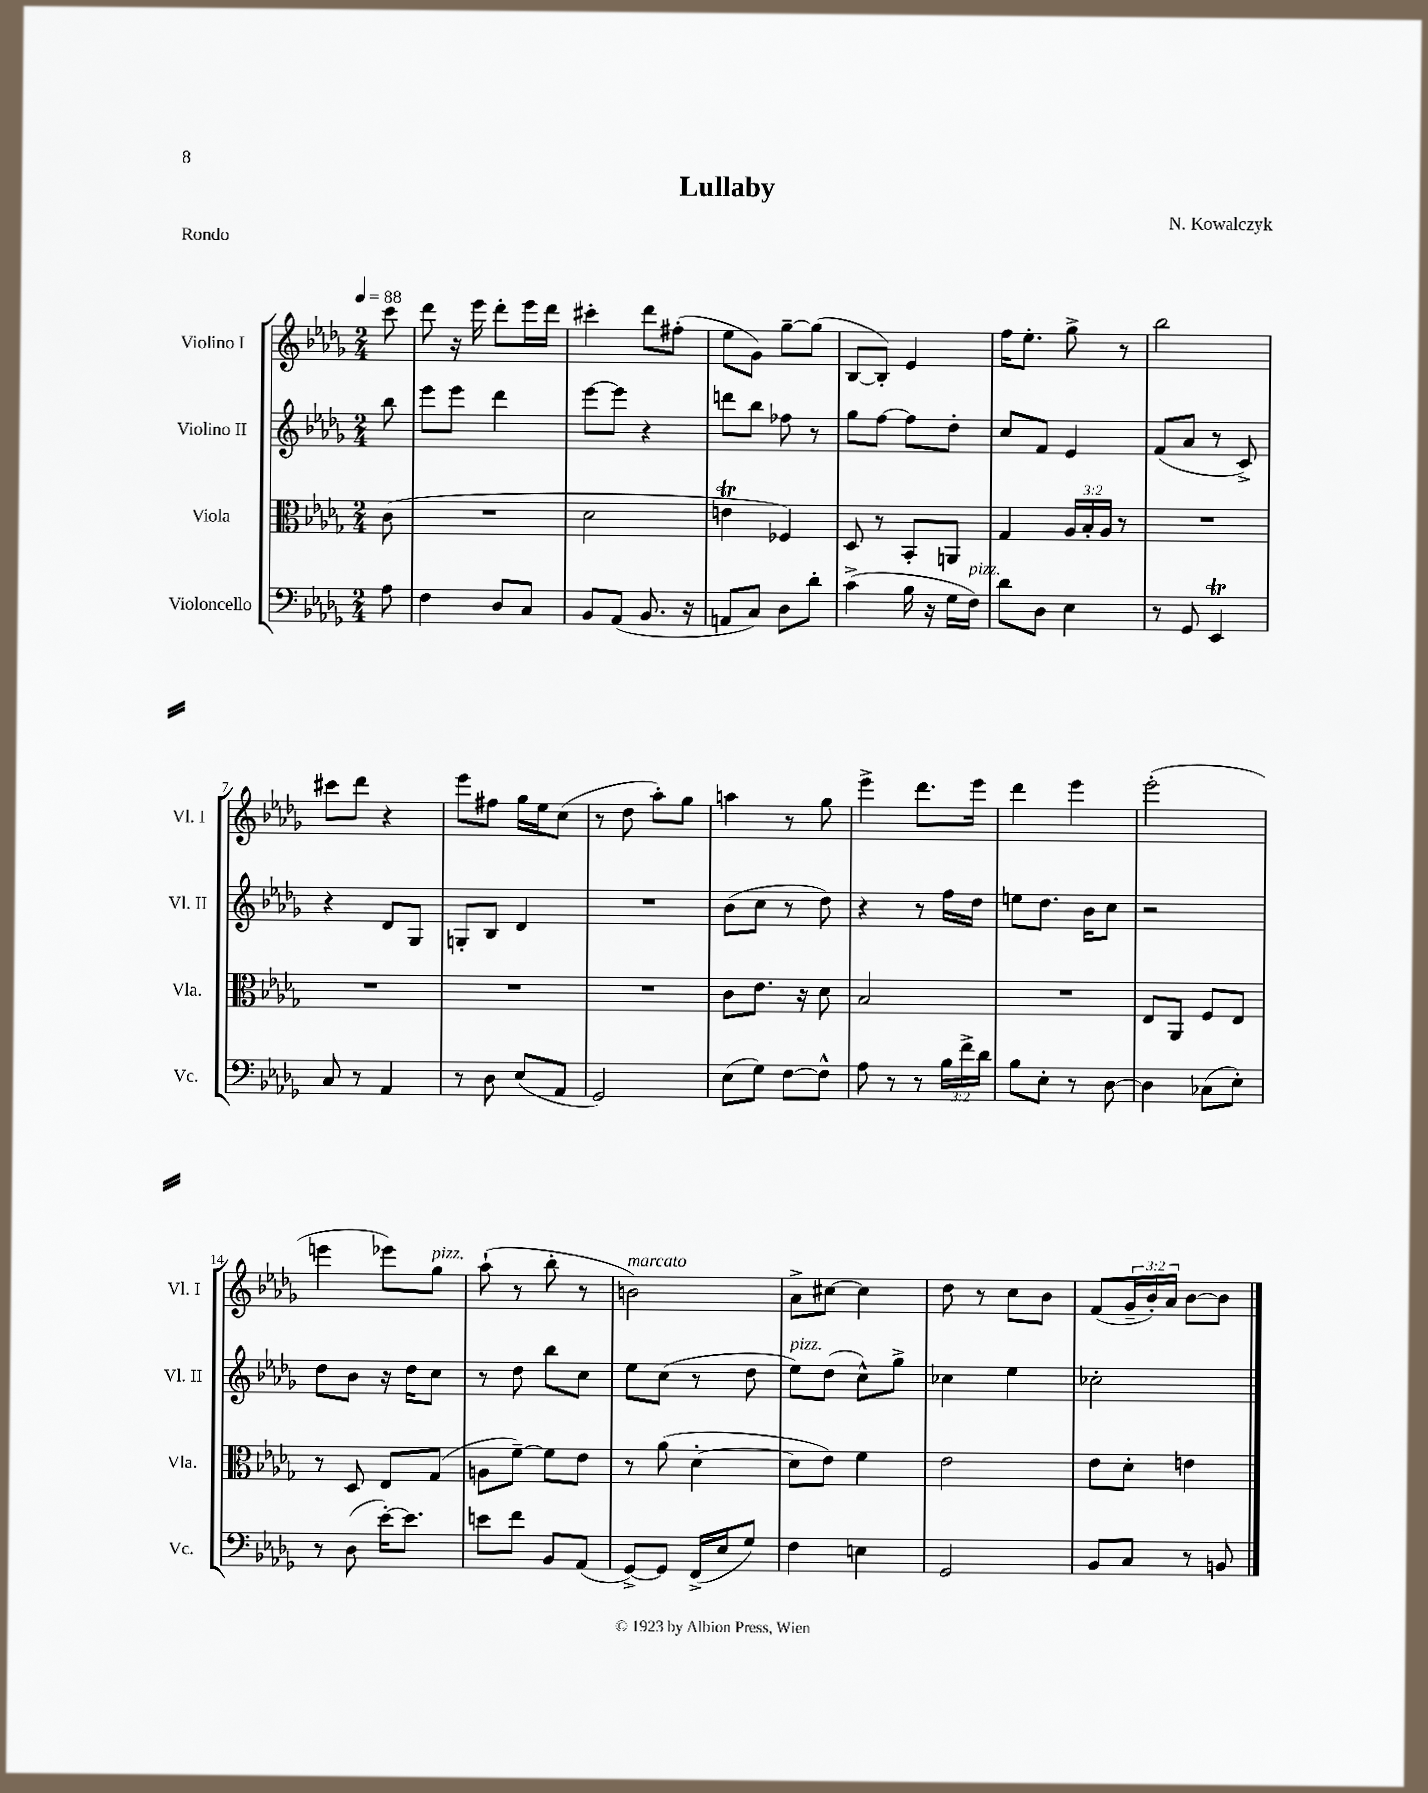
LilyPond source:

\header { title = "Lullaby" composer = "N. Kowalczyk" piece = "Rondo" }
<<
\new StaffGroup <<
\new Staff = "s0" \with { instrumentName = "Violino I" shortInstrumentName = "Vl. I" } {
    \clef treble \key des \major \numericTimeSignature \time 2/4 \override Staff.TupletNumber.text = #tuplet-number::calc-fraction-text \partial 8 \tempo 4 = 88
    c'''8 |
    des'''8 r16 ees'''16 des'''8-. ees'''16 des'''16 |
    cis'''4-. des'''8 fis''8-.( |
    ees''8 ges'8) ges''8~-- ges''8( |
    bes8~ bes8-.) ees'4 |
    f''16 ees''8.-. ges''8-> r8 |
    bes''2 |
    cis'''8 des'''8 r4 |
    ees'''8 fis''8 ges''16 ees''16 c''8( |
    r8 des''8 aes''8-.) ges''8 |
    a''4 r8 ges''8 |
    ees'''4-> des'''8. ees'''16 |
    des'''4 ees'''4 |
    ees'''2-.( |
    e'''4 ees'''8) ges''8^\markup { \italic "pizz." } |
    aes''8-!( r8 bes''8-. r8 |
    b'2^\markup { \italic "marcato" }) |
    aes'8-> cis''8~ cis''4 |
    des''8 r8 c''8 bes'8 |
    f'8( \tuplet 3/2 { ges'16-- bes'16-.) aes'16 } bes'8~ bes'8 \bar "|." |
}
\new Staff = "s1" \with { instrumentName = "Violino II" shortInstrumentName = "Vl. II" } {
    \clef treble \key des \major \numericTimeSignature \time 2/4 \partial 8
    bes''8 |
    ees'''8 ees'''8 des'''4 |
    ees'''8~ ees'''8 r4 |
    d'''8 bes''8 fes''8 r8 |
    ges''8 f''8~ f''8 des''8-. |
    c''8 f'8 ees'4 |
    f'8( aes'8 r8 c'8->) |
    r4 des'8 ges8 |
    g8-. bes8 des'4 |
    R2 |
    bes'8( c''8 r8 des''8) |
    r4 r8 f''16 des''16 |
    e''8 des''8. bes'16 c''8 |
    r2 |
    des''8 bes'8 r16 des''16 c''8 |
    r8 des''8 bes''8 c''8 |
    ees''8 c''8( r8 des''8 |
    ees''8^\markup { \italic "pizz." }) des''8( c''8-^) ges''8-> |
    ces''4 ees''4 |
    ces''2-. \bar "|." |
}
\new Staff = "s2" \with { instrumentName = "Viola" shortInstrumentName = "Vla." } {
    \clef alto \key des \major \numericTimeSignature \time 2/4 \override Staff.TupletNumber.text = #tuplet-number::calc-fraction-text \partial 8
    c'8( |
    R2 |
    des'2 |
    e'4\trill fes4) |
    des8 r8 bes,8-. a,8 |
    ges4 \tuplet 3/2 { aes16 bes16-. aes16 } r8 |
    R2 |
    R2 |
    R2 |
    R2 |
    c'8 ees'8. r16 des'8 |
    bes2 |
    R2 |
    ees8 aes,8 f8 ees8 |
    r8 des8 ees8 ges8( |
    a8 f'8~--) f'8 ees'8 |
    r8 aes'8( des'4~-. |
    des'8 ees'8) f'4 |
    ees'2 |
    ees'8 des'8-. e'4 \bar "|." |
}
\new Staff = "s3" \with { instrumentName = "Violoncello" shortInstrumentName = "Vc." } {
    \clef bass \key des \major \numericTimeSignature \time 2/4 \override Staff.TupletNumber.text = #tuplet-number::calc-fraction-text \partial 8
    aes8 |
    f4 des8 c8 |
    bes,8 aes,8( bes,8. r16 |
    a,8 c8) des8 des'8-. |
    c'4->( bes16 r16 ges16 f16^\markup { \italic "pizz." }) |
    des'8 des8 ees4 |
    r8 ges,8 ees,4\trill |
    c8 r8 aes,4 |
    r8 des8 ees8( aes,8 |
    ges,2) |
    ees8( ges8) f8~ f8-^ |
    aes8 r8 r8 \tuplet 3/2 { bes16 f'16-> des'16 } |
    bes8 ees8-. r8 des8~ |
    des4 ces8( ees8-.) |
    r8 des8( ees'16~-.) ees'8. |
    e'8 f'8 bes,8 aes,8( |
    ges,8~->) ges,8 f,16->( ees16 ges8) |
    f4 e4 |
    ges,2 |
    bes,8 c8 r8 b,8 \bar "|." |
}
>>
>>
